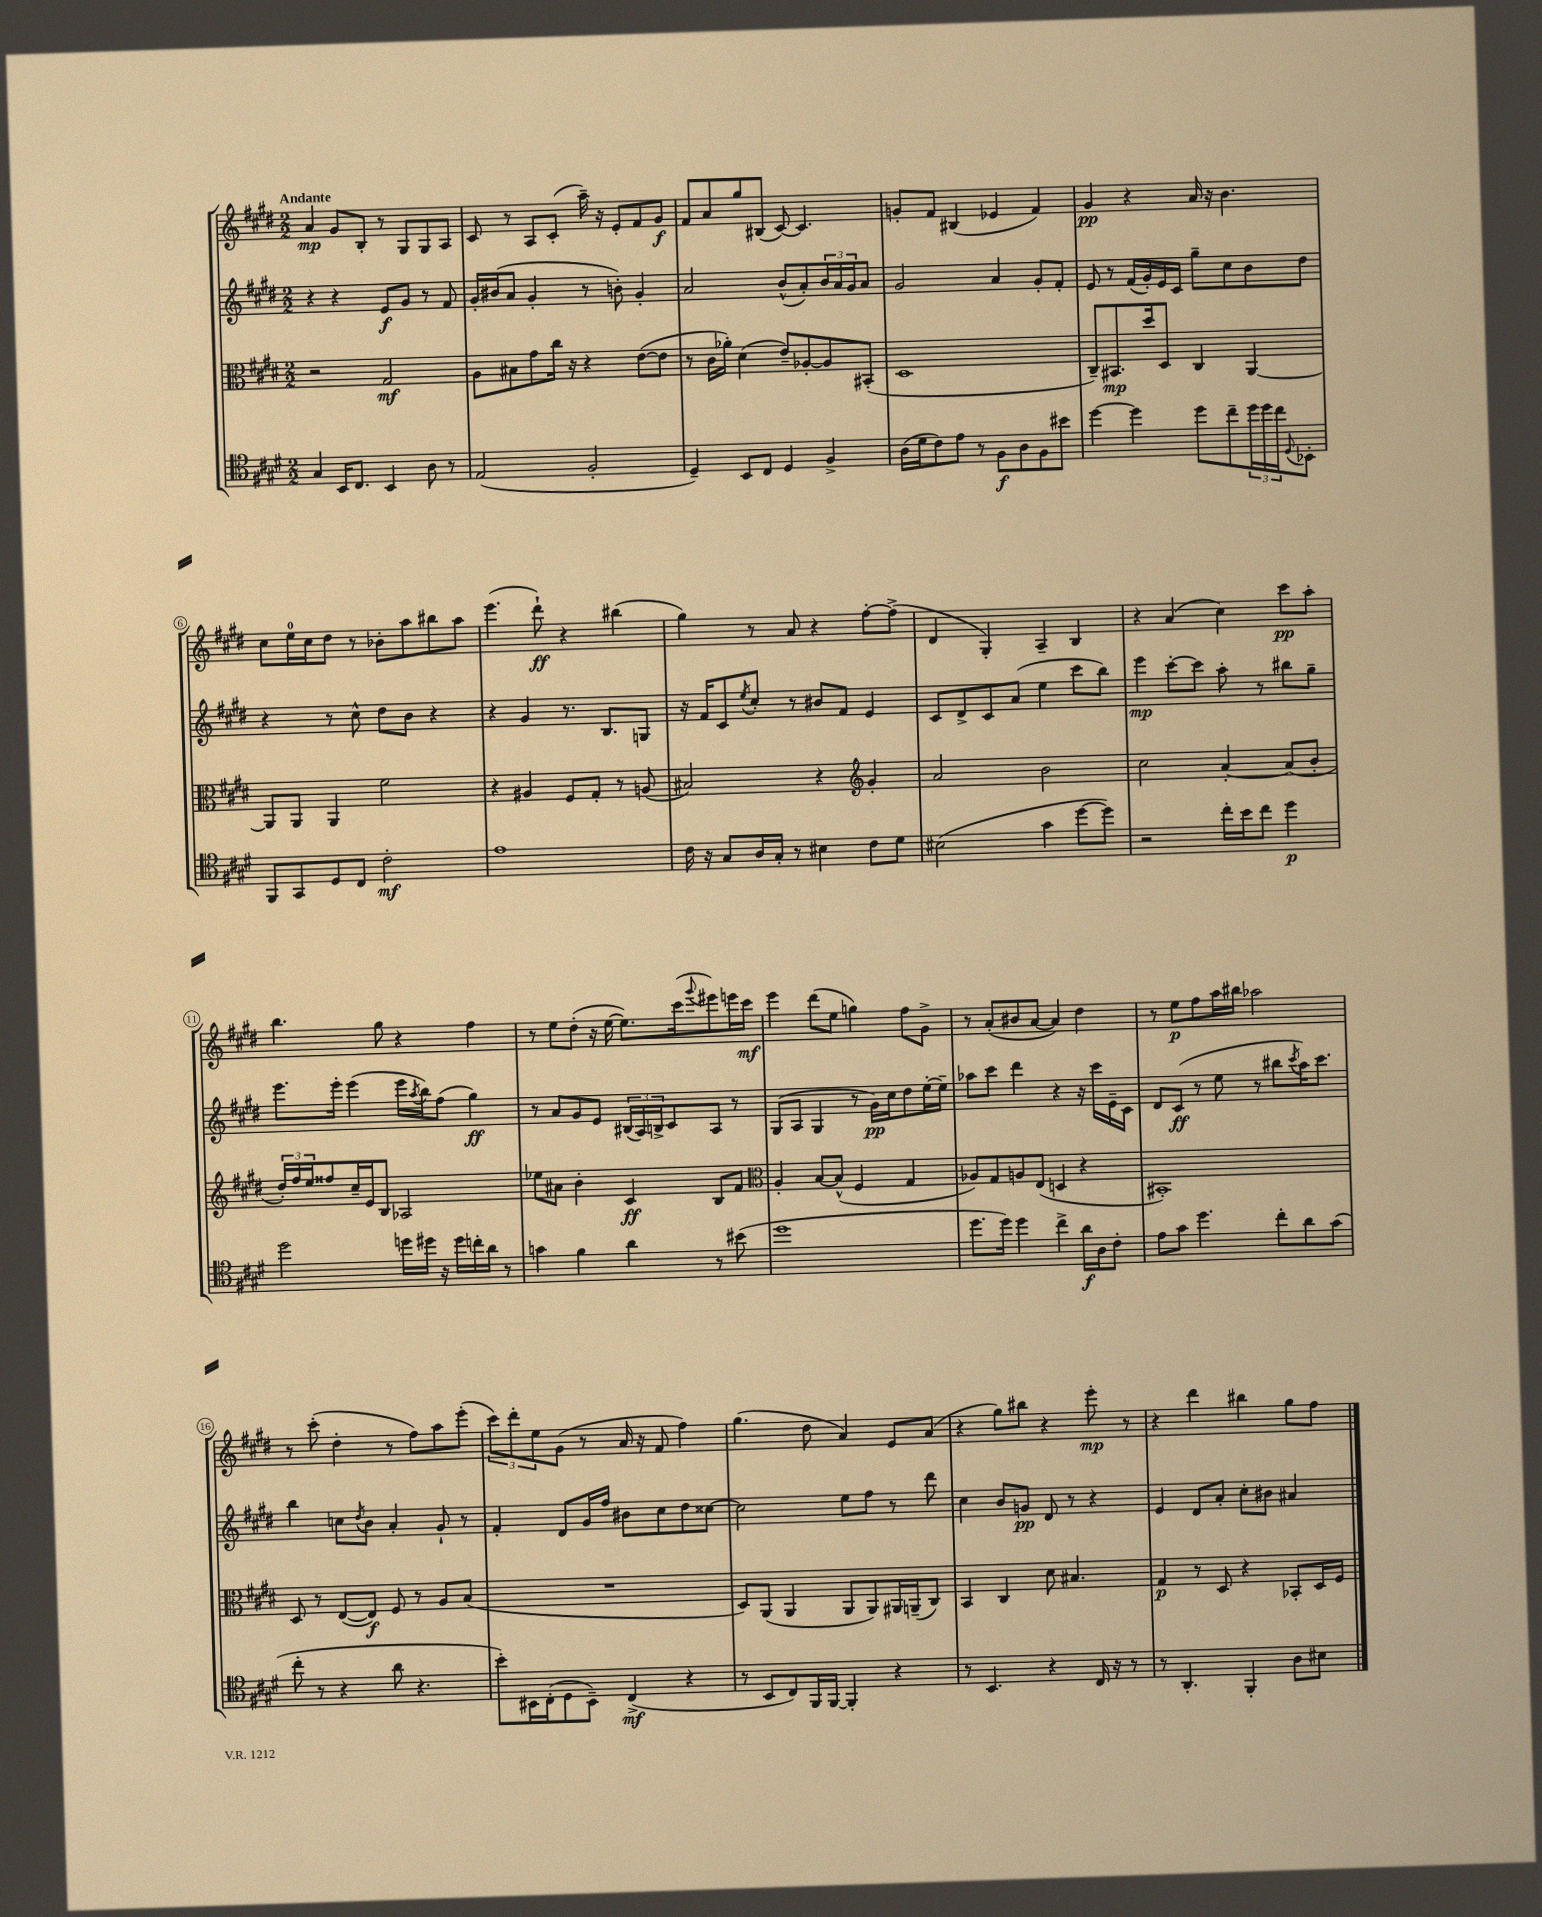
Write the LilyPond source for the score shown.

<<
\new StaffGroup <<
\new Staff = "s0" {
    \clef treble \key e \major \numericTimeSignature \time 2/2 \tempo "Andante"
    a'4\mp gis'8 b8-. r8 gis8 gis8 a8 |
    cis'8 r8 a8 cis'8-.( a''16--) r16 e'8-. fis'8 gis'8\f |
    fis'8 a'8 gis''8 bis8( cis'8~) cis'4. |
    g'8-. fis'8 bis4( ees'4 fis'4) |
    gis'4\pp r4 a'16 r16 b'4. |
    cis''8 e''16-0 cis''16 dis''8 r8 bes'8-. a''8 bis''8 a''8 |
    e'''4.( dis'''8-!\ff) r4 bis''4( |
    gis''4) r8 a'8 r4 fis''8~-. fis''8->( |
    dis'4 gis4-.) a4-- b4 |
    r4 a'4( cis''4) cis'''8\pp a''8-. |
    b''4. gis''8 r4 fis''4 |
    r8 e''8 dis''8-.( r16 e''16~ e''8.) cis'''16( \appoggiatura { gis'''8 } eis'''8) e'''16 cis'''16\mf |
    e'''4 dis'''8( e''8 g''4) fis''8 gis'8-> |
    r8 a'8-.( bis'8 a'8~ a'4) dis''4 |
    r8 e''8\p fis''8 a''16 bis''16 aes''2 |
    r8 cis'''8-.( dis''4-. r8 fis''8) a''8 e'''8-.( |
    \tuplet 3/2 { cis'''8) dis'''8-. e''8 } gis'8( r8 a'16 r16 fis'8 fis''4) |
    gis''4.( dis''8 a'4) e'8 a'8( |
    r4 gis''8) bis''8 r4 e'''8-.\mp r8 |
    r4 dis'''4 bis''4 gis''8 fis''8 \bar "|." |
}
\new Staff = "s1" {
    \clef treble \key e \major \numericTimeSignature \time 2/2
    r4 r4 e'8\f gis'8 r8 fis'8 |
    gis'16-. bis'16( a'8 gis'4-. r8 b'8-.) gis'4-. |
    a'2 b'8-^( a'8-.) \tuplet 3/2 { b'16 a'16 gis'16 } a'8 |
    gis'2 a'4 gis'8-. fis'8-. |
    e'8 r8 fis'16( gis'16-.) e'16 cis'16 gis''8-- cis''8 b'8 dis''8 |
    r4 r8 cis''8-^ dis''8 b'8 r4 |
    r4 gis'4 r8. b8. g8 |
    r16 fis'16 cis'8 \acciaccatura { e''8 } cis''8-. r8 bis'8 fis'8 e'4 |
    cis'8 dis'8-> cis'8 a'8( e''4 cis'''8 b''8) |
    e'''4\mp cis'''8~-. cis'''8 a''8-. r8 bis''8 gis''8-- |
    e'''8. e'''16-. e'''4( e'''16 \acciaccatura { a''8 } b''16) fis''8( gis''4\ff) |
    r8 a'8 gis'8 e'8 \tuplet 3/2 { bis16( a16) b16-> } cis'8 a8 r8 |
    gis8( a8 gis4 r8 gis'16\pp) cis''16 dis''8 e''16~-. e''16-- |
    aes''8 cis'''8 dis'''4 r4 r16 cis'''16 e'16-- cis'16 |
    dis'8 cis'8\ff( r8 e''8 r8 bis''8 \acciaccatura { cis'''8 } a''16) cis'''8. |
    b''4 c''8 \acciaccatura { dis''8 } b'8 a'4-. gis'8-! r8 |
    fis'4-. dis'8 gis'16 fis''16 bis'8 cis''8 dis''8 cisis''8~ |
    cisis''2 e''8 fis''8 r8 dis'''8 |
    cis''4 b'8 g'8\pp dis'8 r8 r4 |
    e'4 dis'8 a'8-. cis''8-. bis'8 ais'4 \bar "|." |
}
\new Staff = "s2" {
    \clef alto \key e \major \numericTimeSignature \time 2/2
    r2 gis2\mf |
    a8 bis8 gis'8 cis''16 r16 r4 e'8~( e'8 |
    r8 cis'16 aes'16-.) dis'4( e'8--) aes8~-. aes8 bis,8-.( |
    dis1 |
    cis8--) bis,8.\mp dis''16 dis8 cis4 a,4~ |
    a,8 a,8 a,4 fis'2 |
    r4 ais4 fis8 gis8-. r8 a8( |
    bis2) r4 \clef treble gis'4-. |
    a'2 b'2 |
    cis''2 a'4~-. a'8( b'8-. |
    \tuplet 3/2 { dis''16-.) fis''16 e''16 } fisis''8 cis''16-- e'16 b8 aes2 |
    ees''8 ais'8 b'4-. cis'4\ff b8 fis'8 |
    \clef alto a4-. b8~ b8-^( fis4 gis4 |
    aes8) gis8 a8 e8( d4 r4 |
    bis,1-.) |
    dis8 r8 e8~( e8\f) fis8 r8 a8 b8( |
    R1 |
    dis8) a,8( a,4 a,8 a,8) ais,16 a,16--( cis8) |
    b,4 cis4 dis'8 bis4. |
    gis4\p r8 dis8 r4 bes,8-. dis16 fis16 \bar "|." |
}
\new Staff = "s3" {
    \clef tenor \key e \major \numericTimeSignature \time 2/2
    gis4 b,16 cis8. b,4 a8 r8 |
    e2( fis2-. |
    dis4--) b,8 cis8 dis4 fis4-> |
    a16( dis'16 cis'8) e'8 r8 fis8\f a8 fis8 bis'8 |
    dis''4~ dis''4 dis''8 cis''8-- \tuplet 3/2 { dis''16 dis''16 cis''16 } \appoggiatura { dis8 } bes,8-. |
    fis,8 gis,8 dis8 cis8 cis'2-.\mf |
    e'1 |
    cis'16 r16 gis8 a16 gis16-. r8 bis4 cis'8 dis'8 |
    bis2( gis'4 dis''8~ dis''8) |
    r2 cis''16-. b'16 cis''8 dis''4\p |
    dis''2 d''16 dis''16 r16 dis''16 c''16-. a'16 r8 |
    g'4 fis'4 a'4 r8 bis'8( |
    dis''1 |
    dis''8. dis''16) dis''4 cis''4-> a'16\f a16 cis'8-. |
    e'8 gis'8 dis''4. cis''8-. a'8 gis'8( |
    cis''8-. r8 r4 a'8 r4. |
    b'8-.) bis,16 cis16-.( dis8 bis,8--) cis4->\mf( r4 |
    r8 b,8 cis8) fis,16 fis,16~ fis,4-. r4 |
    r8 b,4. r4 cis16 r16 r8 |
    r8 a,4.-. fis,4-. a8 bis8 \bar "|." |
}
>>
>>
\layout { \context { \Score \override BarNumber.stencil = #(make-stencil-circler 0.1 0.3 ly:text-interface::print) } }
